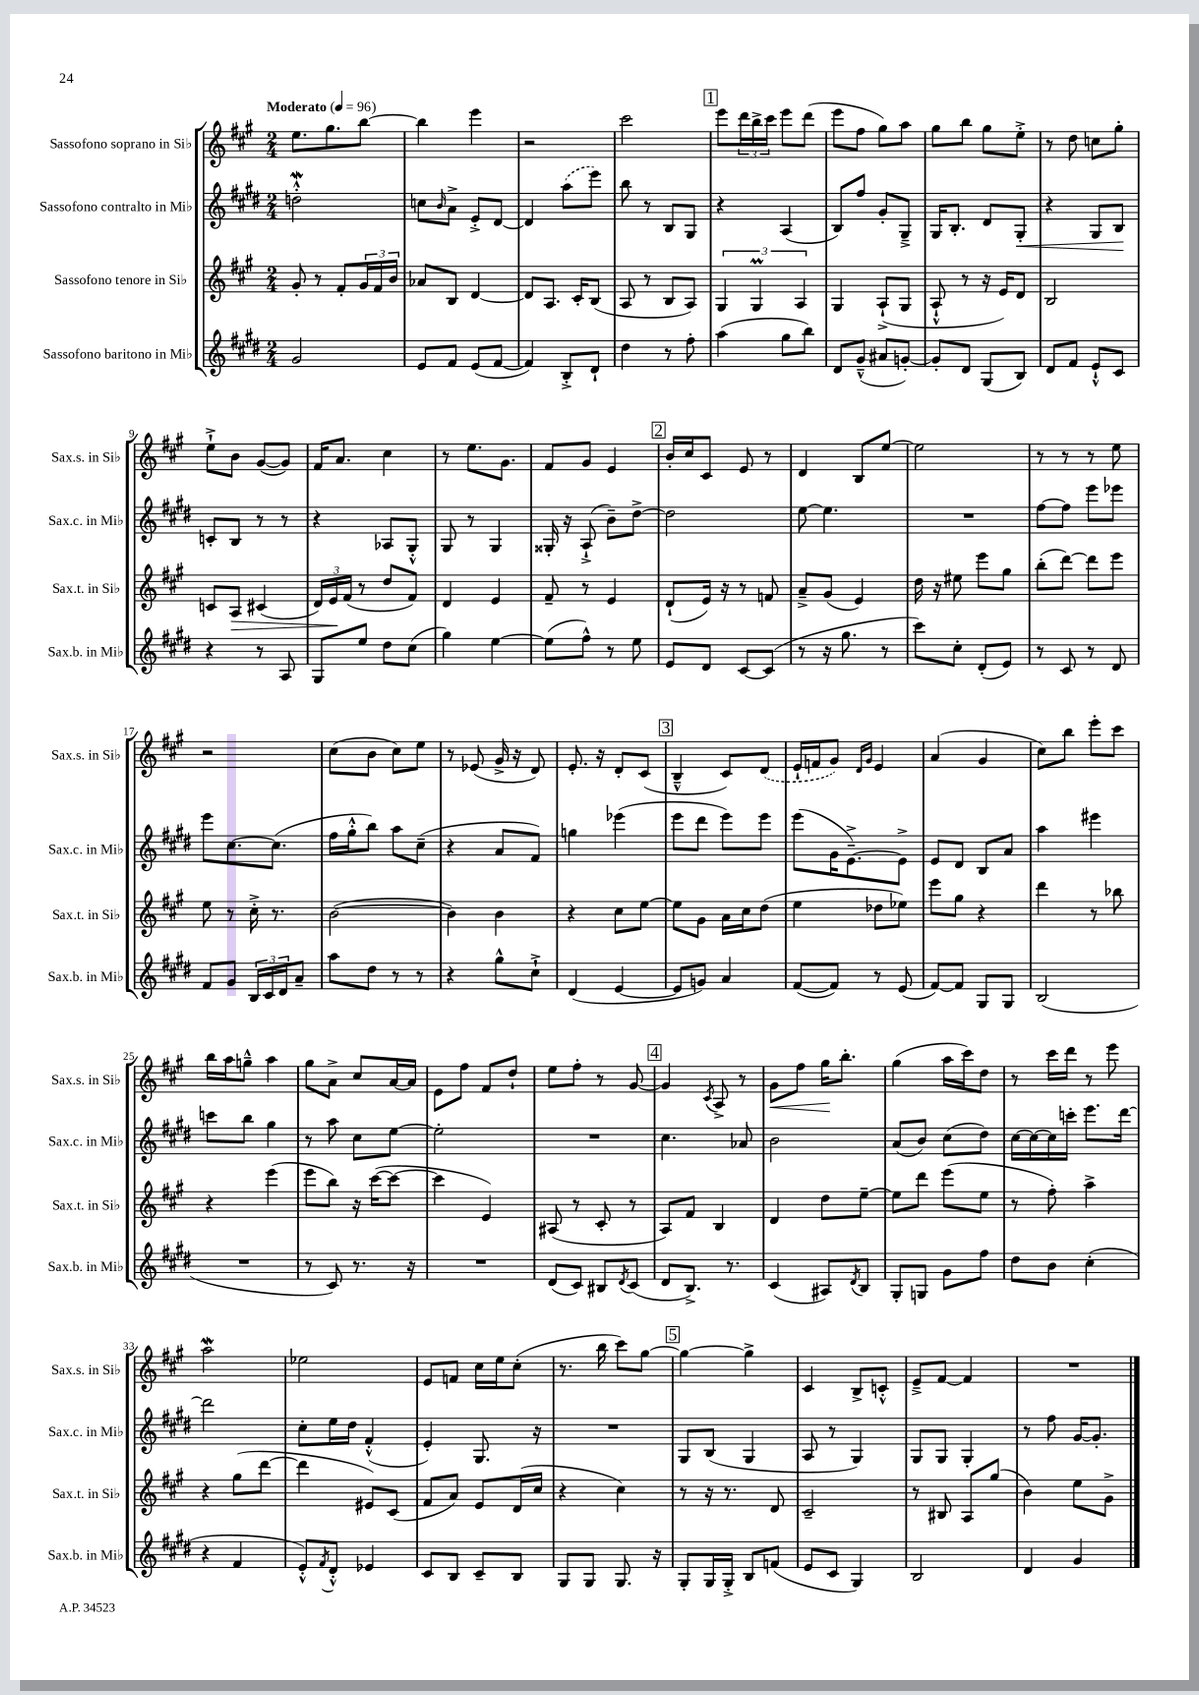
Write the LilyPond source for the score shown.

<<
\new StaffGroup <<
\new Staff = "s0" \with { instrumentName = "Sassofono soprano in Sib" shortInstrumentName = "Sax.s. in Sib" } {
    \clef treble \key a \major \numericTimeSignature \time 2/4 \tempo "Moderato" 4 = 96
    e''8. gis''8. b''8~ |
    b''4 e'''4 |
    r2 |
    cis'''2 |
    \mark \markup { \box "1" } e'''8 \tuplet 3/2 { d'''16 b''16-> cis'''16 } e'''8 d'''8( |
    e'''8 fis''8 gis''8) a''8 |
    gis''8 b''8 gis''8 e''8-.-> |
    r8 d''8 c''8 gis''8-. |
    e''8-!-> b'8 gis'8~( gis'8) |
    fis'16 a'8. cis''4 |
    r8 e''8. gis'8. |
    fis'8 gis'8 e'4 |
    \mark \markup { \box "2" } b'16-. cis''16 cis'8 e'8 r8 |
    d'4 b8 e''8~ |
    e''2 |
    r8 r8 r8 e''8 |
    r2 |
    cis''8( b'8 cis''8) e''8 |
    r8 ees'8( gis'16-> r16 d'8) |
    e'8.-. r16 d'8-. cis'8( |
    \mark \markup { \box "3" } b4---^ cis'8) \once \slurDashed d'8( |
    e'16-! f'16 gis'8) \grace { d'16 gis'16 } e'4 |
    a'4( gis'4 |
    cis''8) b''8 e'''8-. cis'''8 |
    b''16 a''16 g''8---^ a''4 |
    gis''8 a'8-> cis''8 a'16~ a'16 |
    e'8 fis''8 fis'8 d''8-! |
    e''8 fis''8-. r8 gis'8~ |
    \mark \markup { \box "4" } gis'4 \acciaccatura { cis'8 } a8-> r8 |
    gis'8\< fis''8 gis''16\! b''8.-. |
    gis''4( a''16 cis'''16) d''8 |
    r8 cis'''16 d'''16 r8 e'''8 |
    a''2\mordent |
    ees''2 |
    e'8 f'8 cis''16 e''16 cis''8-.( |
    r8. b''16 cis'''8) gis''8~ |
    \mark \markup { \box "5" } gis''4~ gis''4-> |
    cis'4 b8-> c'8-.-^ |
    e'8---> fis'8~ fis'4 |
    R2 \bar "|." |
}
\new Staff = "s1" \with { instrumentName = "Sassofono contralto in Mib" shortInstrumentName = "Sax.c. in Mib" } {
    \clef treble \key e \major \numericTimeSignature \time 2/4
    d''2-.-^\mordent |
    c''8 \grace { b'16 } a'8-> e'8-.-> dis'8~ |
    dis'4 \once \slurDashed a''8( e'''8) |
    b''8 r8 b8 gis8 |
    \mark \markup { \box "1" } r4 a4( |
    b8) fis''8 gis'8-. gis8---> |
    gis16 b8.-. dis'8 gis8-.\< |
    r4 gis8 b8\! |
    c'8-. b8 r8 r8 |
    r4 aes8 gis8-.-^ |
    gis8 r8 gis4 |
    gisis16-. r16 a8-!->( b'8--) dis''8~-> |
    \mark \markup { \box "2" } dis''2 |
    e''8~ e''4. |
    R2 |
    fis''8~ fis''8 e'''8 ees'''8 |
    e'''8 cis''8.~ cis''8.( |
    fis''16 gis''16-.-^ b''8) a''8 cis''8--( |
    r4 a'8 fis'8) |
    g''4 ees'''4( |
    \mark \markup { \box "3" } e'''8 dis'''8 e'''8) e'''8 |
    e'''8( gis'16 e'8.~--->) e'8-> |
    e'8 dis'8 b8 a'8 |
    a''4 eis'''4 |
    c'''8 b''8 gis''4 |
    r8 a''8 cis''8 e''8~ |
    e''2-. |
    R2 |
    \mark \markup { \box "4" } cis''4. aes'8 |
    b'2 |
    a'8( b'8) cis''8( dis''8) |
    cis''16~ cis''16~ cis''16 c'''16-. e'''8. dis'''16~ |
    dis'''2 |
    cis''8-. e''16 dis''16 fis'4-.-^( |
    e'4-.) gis8. r16 |
    R2 |
    \mark \markup { \box "5" } gis8 b8( gis4 |
    a8 r8 gis4) |
    gis8 gis8 gis4-. |
    r8 fis''8 gis'16~ gis'8.-. \bar "|." |
}
\new Staff = "s2" \with { instrumentName = "Sassofono tenore in Sib" shortInstrumentName = "Sax.t. in Sib" } {
    \clef treble \key a \major \numericTimeSignature \time 2/4
    gis'8-. r8 fis'8-. \tuplet 3/2 { gis'16 fis'16 b'16 } |
    aes'8 b8 d'4~ |
    d'8 a8. cis'16-. b8( |
    a8 r8 b8 a8) |
    \mark \markup { \box "1" } \tuplet 3/2 { gis4 gis4\prall a4 } |
    gis4 a8-!->( gis8 |
    a8-!-^ r8 r16 e'16) d'8 |
    b2 |
    c'8 a8\> cis'4( |
    \tuplet 3/2 { d'16) e'16\! fis'16( } r8 d''8 fis'8) |
    d'4 e'4 |
    fis'8-- r8 e'4 |
    \mark \markup { \box "2" } d'8-!( e'16) r16 r8 f'8 |
    a'8---> gis'8( e'4) |
    d''16 r16 eis''8 e'''8 gis''8 |
    b''8-.( d'''8~) d'''8 e'''8 |
    e''8 r8 cis''16-.-> r8. |
    b'2~( |
    b'4) b'4 |
    r4 cis''8 e''8~ |
    \mark \markup { \box "3" } e''8 gis'8 a'16 cis''16 d''8( |
    e''4 des''8 ees''8) |
    e'''8 gis''8 r4 |
    d'''4 r8 bes''8 |
    r4 e'''4( |
    e'''8 b''8) r16 cis'''16~( cis'''8~ |
    cis'''4 e'4) |
    ais8( r8 cis'8-. r8 |
    \mark \markup { \box "4" } a8) fis'8 b4 |
    d'4 d''8 e''8~-- |
    e''8 d'''8 e'''8( e''8 |
    r8 fis''8-.) a''4-> |
    r4 gis''8( d'''8~ |
    d'''4 eis'8) cis'8( |
    fis'8 a'8) e'8 d'16( cis''16 |
    r4 cis''4) |
    \mark \markup { \box "5" } r8 r16 r8. d'8 |
    cis'2-- |
    r8 bis8 a8 gis''8( |
    b'4) e''8 gis'8-> \bar "|." |
}
\new Staff = "s3" \with { instrumentName = "Sassofono baritono in Mib" shortInstrumentName = "Sax.b. in Mib" } {
    \clef treble \key e \major \numericTimeSignature \time 2/4
    gis'2 |
    e'8 fis'8 e'8( fis'8~ |
    fis'4) b8-.-> dis'8-! |
    dis''4 r8 fis''8-. |
    \mark \markup { \box "1" } a''4( gis''8 b''8) |
    dis'8 gis'8---^( ais'8 g'8~-.) |
    g'8-. dis'8 gis8( b8) |
    dis'8 fis'8 e'8-!-^ cis'8 |
    r4 r8 a8 |
    gis8 e''8 dis''8 cis''8( |
    gis''4) e''4~ |
    e''8( fis''8-^) r8 e''8 |
    \mark \markup { \box "2" } e'8 dis'8 cis'8~ cis'8( |
    r8 r16 gis''8. r8 |
    cis'''8) cis''8-. dis'8-.( e'8) |
    r8 cis'8 r8 dis'8 |
    fis'8 gis'8 \tuplet 3/2 { b16 cis'16 dis'16 } a'8-- |
    a''8 dis''8 r8 r8 |
    r4 gis''8-^ cis''8-!-> |
    dis'4( e'4~ |
    \mark \markup { \box "3" } e'8 g'8) a'4 |
    fis'8~( fis'8) r8 e'8( |
    fis'8~) fis'8 gis8 gis8 |
    b2( |
    R2 |
    r8 cis'8) r8. r16 |
    R2 |
    dis'8( cis'8) bis8 \acciaccatura { dis'8 } cis'8( |
    \mark \markup { \box "4" } dis'8 b8.->) r8. |
    cis'4( ais8) \acciaccatura { dis'8 } b8 |
    gis8-. g8 gis'8 fis''8 |
    dis''8 b'8 cis''4-.( |
    r4 fis'4 |
    e'8-.-^) \acciaccatura { fis'8 } dis'8-.-^ ees'4 |
    cis'8 b8 cis'8-- b8 |
    gis8 gis8 gis8. r16 |
    \mark \markup { \box "5" } gis8-. gis16 gis16-.-> b8 f'8( |
    e'8 cis'8 gis4) |
    b2 |
    dis'4 gis'4 \bar "|." |
}
>>
>>
